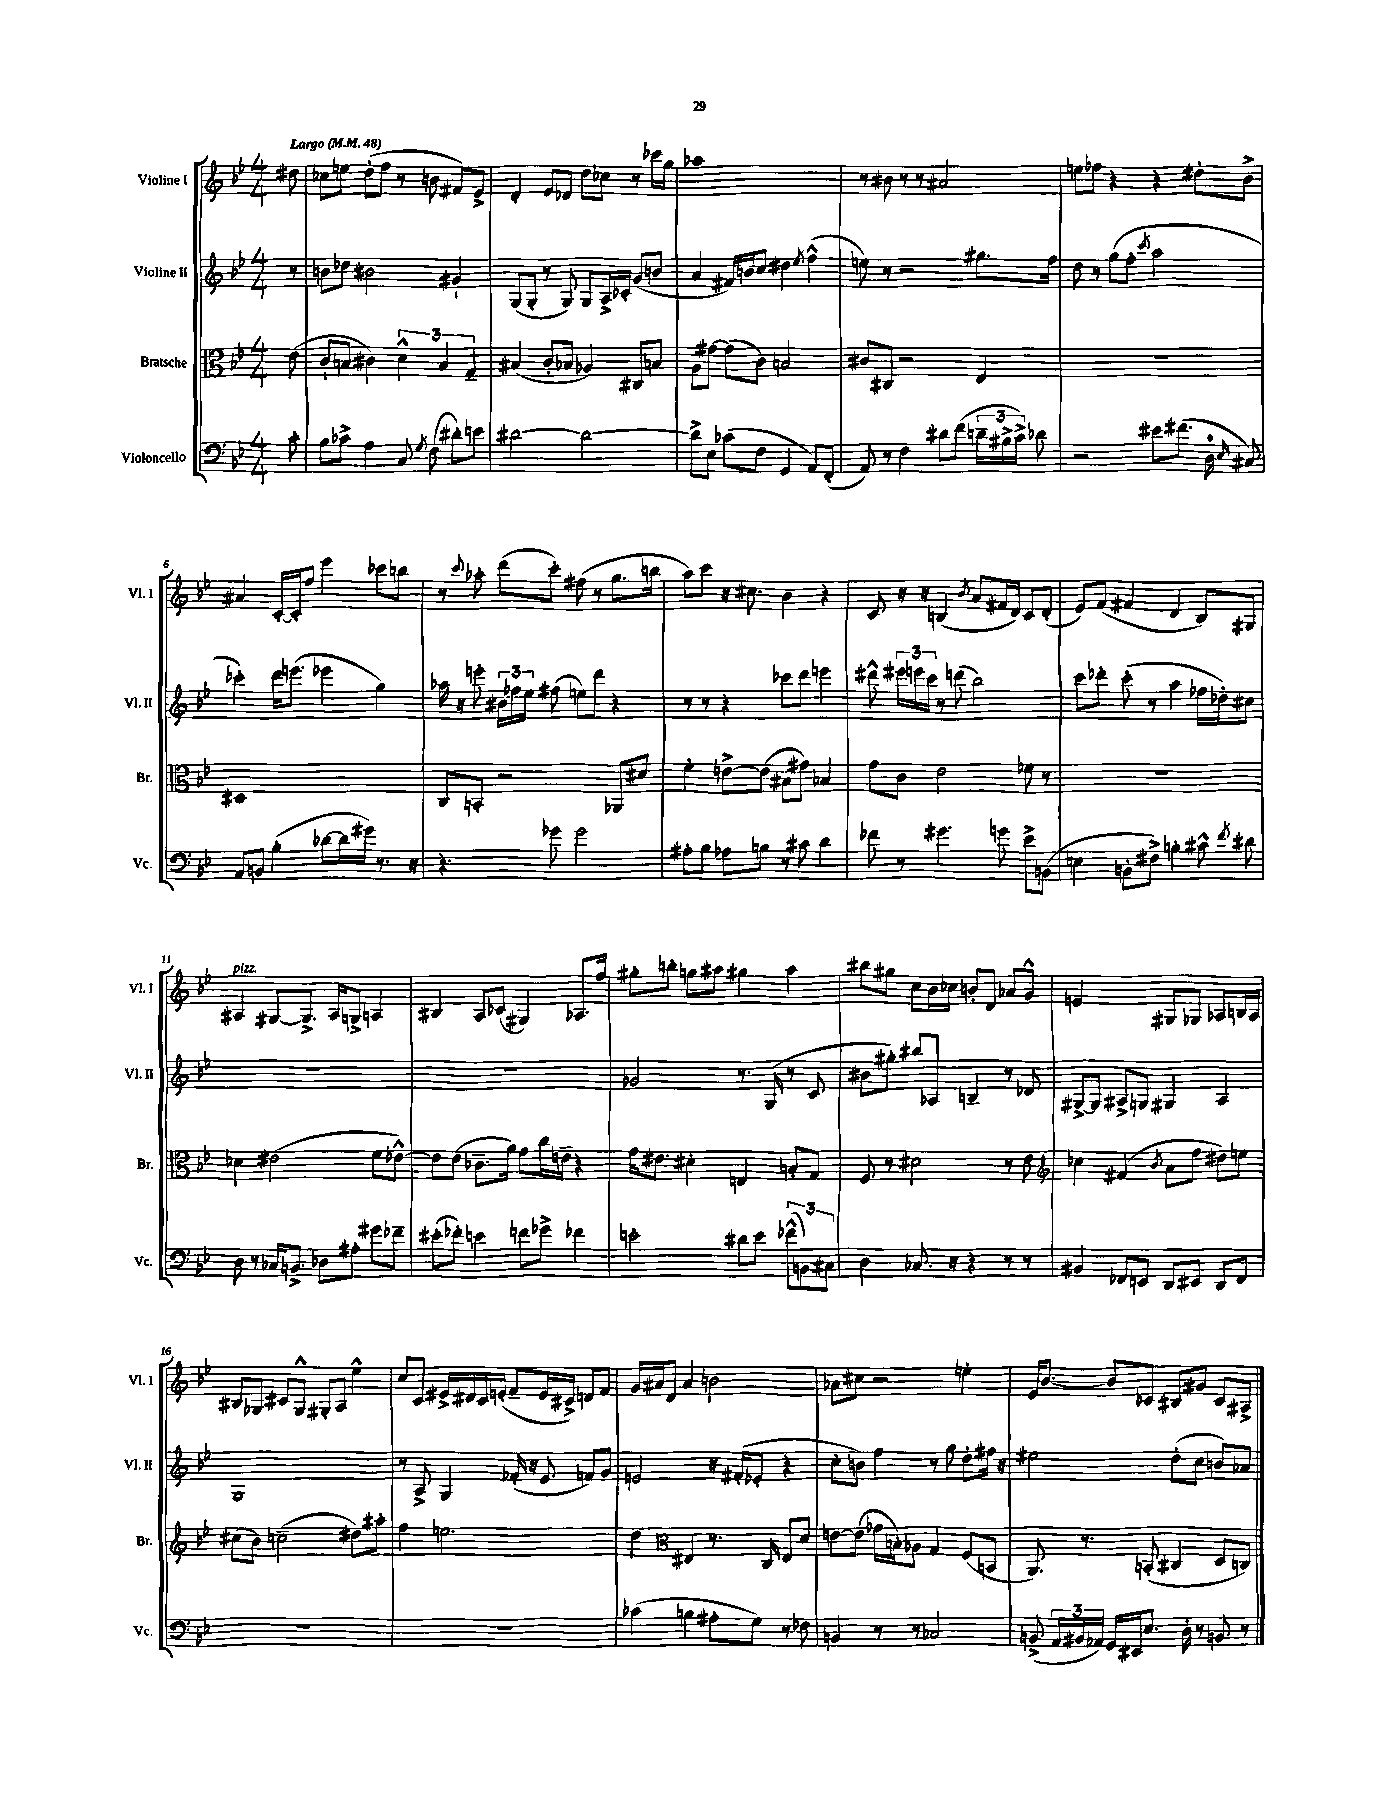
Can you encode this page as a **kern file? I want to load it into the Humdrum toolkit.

**kern	**kern	**kern	**kern
*part4	*part3	*part2	*part1
*staff4	*staff3	*staff2	*staff1
*I"Violoncello	*I"Bratsche	*I"Violine II	*I"Violine I
*I'Vc.	*I'Br.	*I'Vl. II	*I'Vl. I
*clefF4	*clefC3	*clefG2	*clefG2
*k[b-e-]	*k[b-e-]	*k[b-e-]	*k[b-e-]
*M4/4	*M4/4	*M4/4	*M4/4
*MM48	*MM48	*MM48	*MM48
=	=	=	=
!	!	!	!LO:TX:a:B:t=Largo
8c'\	(8e-\	8r	8dd#X\
=1	=1	=1	=1
8B-\L	8c`/L	8bn\L	8cc-X\L
8c-X^\J	8Bn/J	8dd-X\J	8een\J
4A\	4c#X\)	2b#X\	(8dd'\L
.	.	.	8ff\J
8C/	6d^^\	.	8r
8qG/	.	.	.
(8F\	.	.	8bn\
.	6B/	.	.
8d#X'\L)	.	4g#X`/	8f#X/L)
.	6G~/	.	.
8en\J	.	.	8e-^/J
=2	=2	=2	=2
[2d#X\	(4B#X/	(8G/L	4d'/
.	.	8G'/J	.
.	8c'/L	8r	8e-/L
.	8B-X/J	8G/)	8d-X/J
2d#\_	4A-X/)	8G/L	8dd\L
.	.	16A^/L	8cc-X\J
.	.	16c-X'/JJ	.
.	8C#X/L	(8g/L	8r
.	8Bn/J	8bn/J	16ccc-X\LL
.	.	.	16gg\JJ
=3	=3	=3	=3
8d#^\L]	8A\L	4a/	1aa-X
8E-\J	[8g#X\J	.	.
(8c-X\L	(8g#\L]	16f#X/LL)	.
.	.	16bn/J	.
8F\J	8c\J)	8cc/J	.
4GG/	2Bn/	4dd#X\	.
.	.	8qee-/	.
8AA/L)	.	(4ff^^\	.
(8FF'/J	.	.	.
=4	=4	=4	=4
8AA/)	8c#X/L	8een\)	8r
8r	8C#X/J	8r	8b#X\
4F\	2r	2r	8r
.	.	.	8r
8d#X\L	.	.	2a#X/
(8f\J	.	.	.
24dn~\LL	4E-/	8.gg#X\L	.
24B#X^\	.	.	.
24c^\JJ)	.	.	.
8d-X\	.	.	.
.	.	16ff\Jk	.
=5	=5	=5	=5
2r	1r	8dd\	8een\L
.	.	8r	8ff-X\J
.	.	(8gg\L	4r
.	.	8ff'\J	.
.	.	8qccc/	.
8e#X\L	.	2aa\	4r
(8.f#X\J	.	.	.
.	.	.	8dd#X'\L
16D\	.	.	.
16qqE-/	.	.	.
8C#X/)	.	.	8b-^\J
!!LO:LB:g=z
=6	=6	=6	=6
8AA/L	1D#X	4ccc-X'\)	4a#X/
8BBn/J	.	.	.
(4B-'\	.	16ddd\KL	[16c'/LL
.	.	(8.eeen\J	16c'/J]
.	.	.	8ff/J
[8d-X\L	.	4eee-X\	4eee-\
16d-\L]	.	.	.
16g#X\JJ)	.	.	.
8.r	.	4gg\)	8ccc-X\L
.	.	.	8bbn\J
16r	.	.	.
=7	=7	=7	=7
4.r	8C/L	16aa-X\	8r
.	.	16r	.
.	.	.	8qqccc/
.	8BBn'/J	8eeen'\	8aa-X'\
.	2r	24b#X\LL	(8ddd\L
.	.	24ff-X\	.
.	.	24ee-\JJ	.
8g-X\	.	(8ff#X\	8ccc'\J)
2g-\	.	8een\L)	(8ff#X\
.	.	8ddd\J	8r
.	8AA-X/L	4r	8.gg\L
.	8d#X/J	.	.
.	.	.	16bbn\Jk
=8	=8	=8	=8
8A#X'\L	4f'\	8r	8aa\L)
8B-\J	.	8r	8ccc\J
8A-X\L	[8en^\L	4r	16r
.	.	.	8.cc#X\
8Bn\J	(8e\J]	.	.
8r	8B#X\L	8ccc-X\L	4b-\
8c#X\	8g#X\J)	8ddd\J	.
4d\	4B-X/	4eeen\	4r
=9	=9	=9	=9
8f-X\	8g\L	8ddd#X^^\	8c/
8r	8c\J	24eee#X\LL	16r
.	.	24eeen\	.
.	.	.	16r
.	.	24ccc\JJ	.
4.g#X\	2e-\	8r	(4Bn/
.	.	(8dddn\	.
.	.	.	8qb-/
.	.	2bb-\)	8a/L
8gn\	.	.	16f#X/L
.	.	.	16d/JJ)
8e-^\L	8f-X\	.	8c/L
(8BBn\J	8r	.	(8d'/J
=10	=10	=10	=10
4En\	1r	8ccc\L	8e-/L)
.	.	8ddd-X'\J	(8f/J
8BBn'\L	.	(8ccc'\	4f#X/
8F#X^\J)	.	8r	.
4Bn'\	.	4aa\	4d/
8c#X^^\	.	16ff-X\LL	8B-/L)
.	.	16dd-X'\J)	.
8qf/	.	.	.
8d#X\	.	8cc#X\J	8G#X/J
!!LO:LB:g=z
=11	=11	=11	=11
!	!	!	!LO:TX:a:i:t=pizz.
8D\	4d-X\	1r	4A#X/
8r	.	.	.
16C-X/KL	(2e#X\	.	[8G#X/L
8.BBn^/J	.	.	.
.	.	.	8.G#^/J]
8D-X\L	.	.	.
.	.	.	16A#/KL
8A#X'\J	.	.	8Gn^/J
8g#X\L	8f\L	.	4An/
8f-X~\J	[8e-X^^\J)	.	.
=12	=12	=12	=12
(8e#X'\L	8e-\L]	1r	4B#X/
8f-X'\J)	(8e-\J	.	.
4en\	8.c-X~\L	.	8A/L
.	.	.	(8c-X/J
.	16a\Jk)	.	.
8fn\L	8g\L	.	4G#X/)
8g-X^\J	16cc\L	.	.
.	16en~\JJ	.	.
4f-X\	4r	.	8.A-X/L
.	.	.	16ff/Jk
=13	=13	=13	=13
2en'\	16g\KL	2g-X/	8gg#X'\L
.	8.e#X\J	.	.
.	.	.	8bbn'\J
.	4d#X'\	.	8ggn\L
.	.	.	8aa#X\J
8d#X\L	4En/	8.r	4gg#X\
8e\J	.	.	.
.	.	(16G/	.
(12f-X^^\L	8Bn'/L	8r	4aa#\
12BBn\)	.	.	.
.	8G/J	8c/	.
12C#X\J	.	.	.
=14	=14	=14	=14
4D\	8F/	8b#X\L	8bb#X\L
.	8r	8gg#X'\J)	8gg#X\J
8.C-X/	2d#X\	8bb#X/L	8cc\L
.	.	8A-X/J	16b-\L
16r	.	.	16cc-X\JJ
4r	.	4Bn~/	8bn'/L
.	.	.	8d/J
8r	8r	8r	8a-X/L
8r	8e-\	8d-X/	8g^^/J
=15	=15	=15	=15
*	*clefG2	*	*
4BB#X/	4cc-X\	[8G#X^/L	2en/
.	.	8G#/J]	.
8FF-X/L	(4f#X/	8A#X^/L	.
8EEn/J	.	8Gn/J	.
.	8qb-/	.	.
8DD/L	8a\L	4G#X/	8G#X/L
8EE#X/J	8ff\J	.	8G-X/J
8DD/L	8dd#X\L)	4A#/	8A-X/L
8FF-/J	8een\J	.	16Bn/L
.	.	.	16A-/JJ
!!LO:LB:g=z
=16	=16	=16	=16
1r	(8cc#X\L	1G	8B#X/L
.	8b-\J)	.	8G-X/J
.	(2ccn~\	.	8c#X/L
.	.	.	8G-^^/J
.	.	.	8G#X'/L
.	.	.	8A/J
.	8dd#X\L)	.	4ee-^^\
.	8aa#X'\J	.	.
=17	=17	=17	=17
1r	4ff\	8r	8cc/L
.	.	8A^/	8c/J
.	2.een\	4G/	16e#X^/LL
.	.	.	16d#X/
.	.	.	16c/
.	.	.	(16en'/JJ
.	.	(16f-X'/	8f~/L
.	.	16r	.
.	.	8e-/	16e/L
.	.	.	16c#X^/JJ)
.	.	8fn/L)	8dn/L
.	.	8g/J	8f/J
=18	=18	=18	=18
(4c-X\	4dd\	2en/	16g/LL
.	.	.	16a#X/J
.	.	.	8d/J
*	*clefC3	*	*
4Bn\	4E#X/	.	4a#/
8A#X'\L	8.r	16r	2bn\
.	.	(16f#X'/KL	.
8G\J)	.	8e-X'/J	.
.	16C/	.	.
8r	8E#/L	4r	.
8F-X\	8d/J	.	.
=19	=19	=19	=19
4BBn/	[8en\L	8cc'\L	8a-X\L
.	(8e\J]	8bn\J)	8cc#X\J
8r	16g-X\LL	4ff\	2r
.	16Bn'\J)	.	.
8r	8A-X\J	.	.
2C-X/	4G/	8r	.
.	.	8gg\	.
.	(8F/L	8dd'\L	4een'\
.	8BBn/J	16ff#X\Jk	.
.	.	16r	.
=20	=20	=20	=20
(8BBn^/	8.AA/)	2ee#X\	16e-/KL
.	.	.	[8.b-/J
24AA/LL	.	.	.
24BB#X/	.	.	.
.	8.r	.	.
24AA-X/JJ)	.	.	.
16GG/LL	.	.	8b-/L]
16EE#X/J	.	.	.
8.E-/J	(8BBn'/	.	8c-X/J
.	4C#X/	(8dd'\L	8B#X/L
16D'\	.	.	.
8r	.	8cc\J	8g#X/J
8BBn/	8D/L	8bn/L)	8c-/L
8r	8Cn/J)	8a-X/J	8A#X^/J
==	==	==	==
*-	*-	*-	*-
